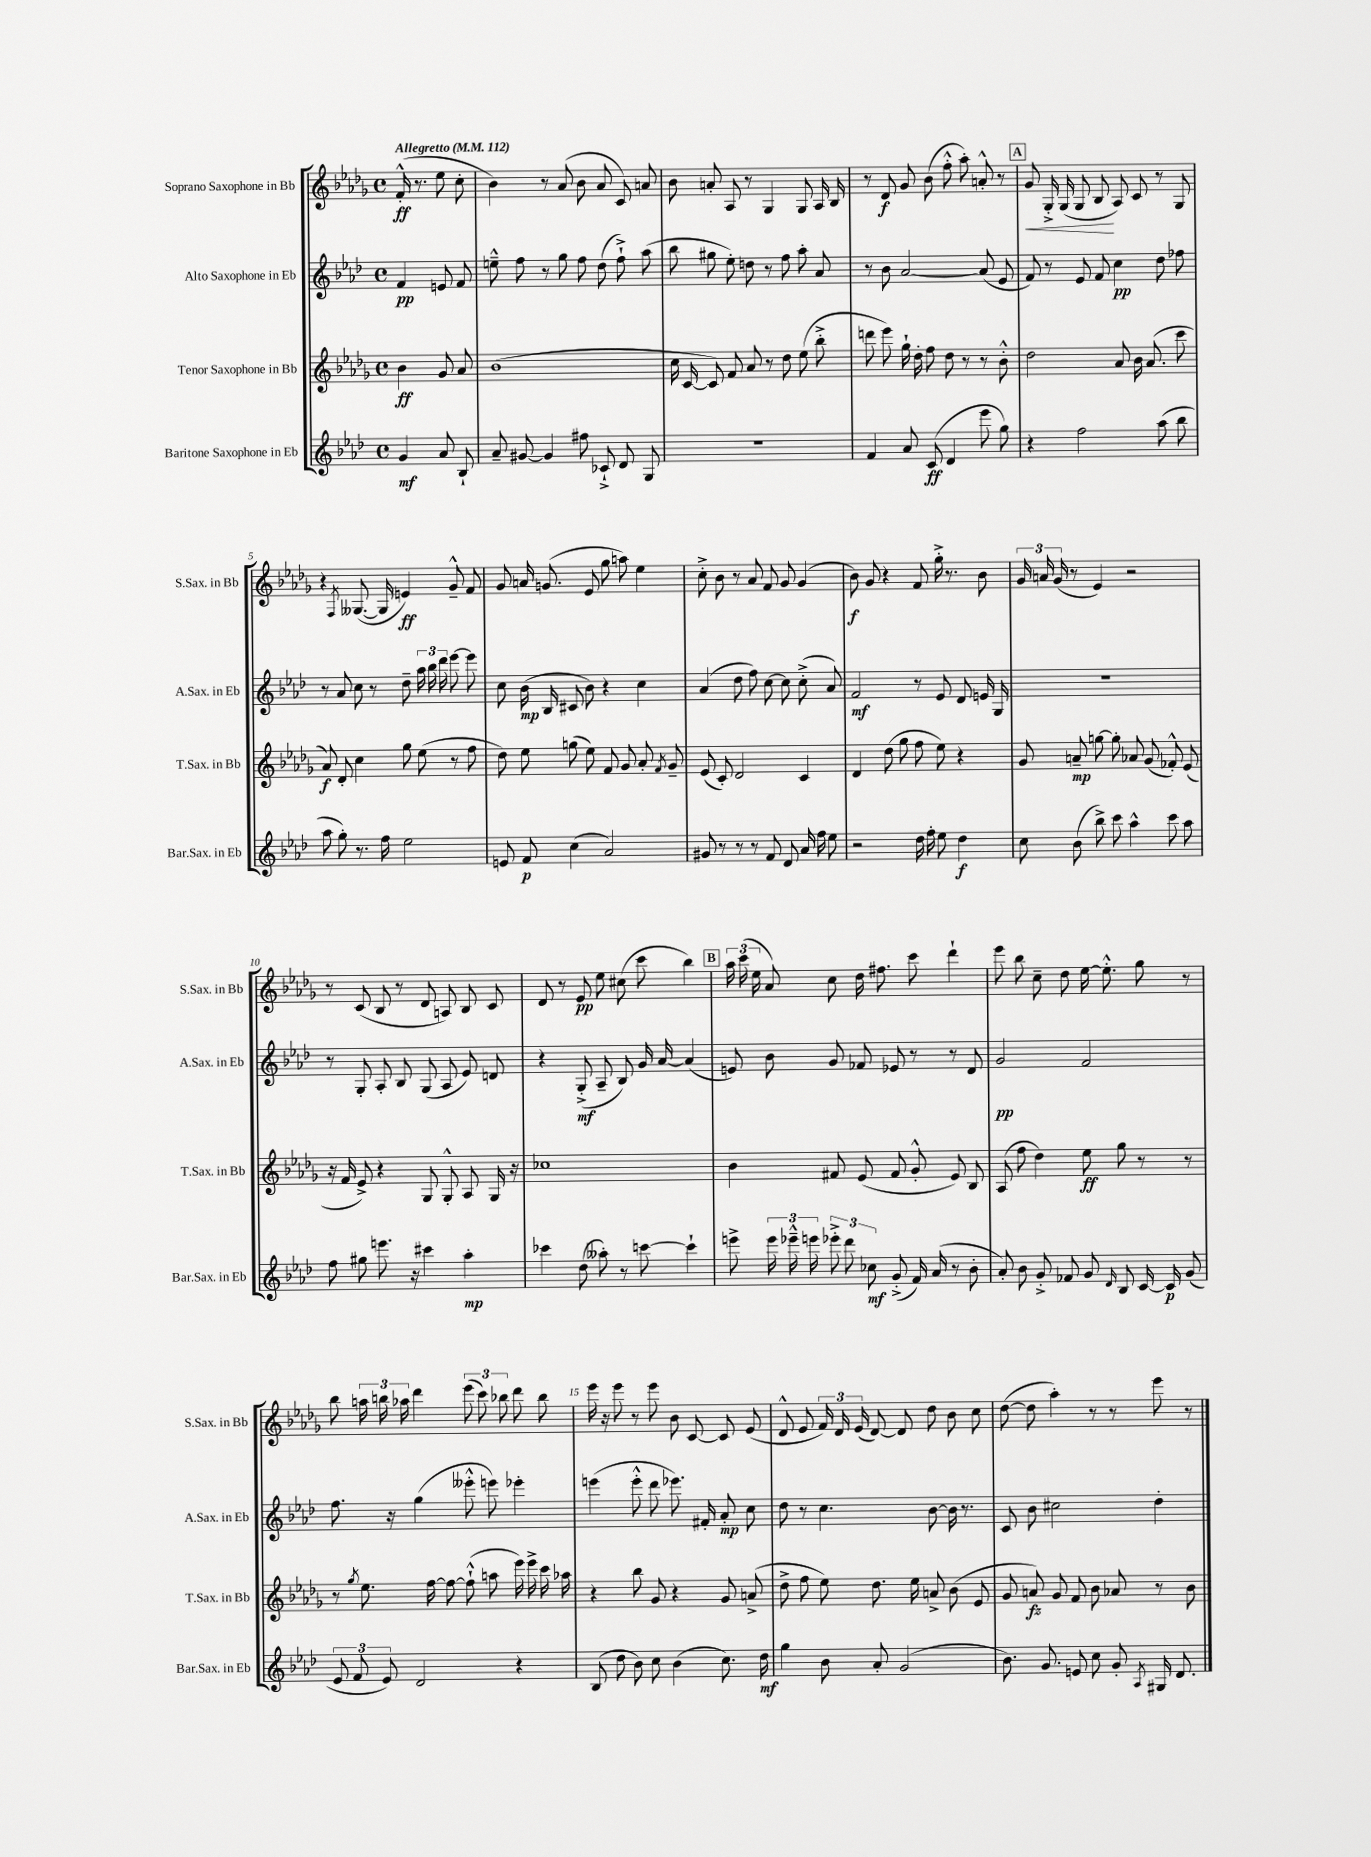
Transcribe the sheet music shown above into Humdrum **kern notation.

**kern	**kern	**kern	**kern
*staff4	*staff3	*staff2	*staff1
*clefG2	*clefG2	*clefG2	*clefG2
*k[b-e-a-d-]	*k[b-e-a-d-g-]	*k[b-e-a-d-]	*k[b-e-a-d-g-]
*M4/4	*M4/4	*M4/4	*M4/4
*met(c)	*met(c)	*met(c)	*met(c)
*MM112	*MM112	*MM112	*MM112
4g/	4b-\	4f/	(16f'^^/
.	.	.	8.r
8a-/	8g-/	8e/	8ee-\
8B-`/	8a-/	8f/	8cc'\
=	=	=	=
8a-~/	(1b-	8ee~^^\	4b-\)
[8g#/	.	8ff\	.
4g#/]	.	8r	8r
.	.	8gg\	(8a-/
8ff#\	.	8ff\	8b-\
8c-`^/	.	(8dd-\	8a-/
8d-/	.	8ff`^\)	8c/)
8G/	.	(8aa-\	8a/
=	=	=	=
1r	16cc\	8bb-\	8b-\
.	[16c/	.	.
.	8c/])	8gg#\	8a'/
.	8f/	8ee-'\)	8A-/
.	8a-/	8dd\	8r
.	8r	8r	4G-/
.	8dd-\	8ff\	.
.	(8ee-\	8aa-'\	8G-/
.	8bb-'^\	8a-/	16A-/
.	.	.	16B-/
=	=	=	=
4f/	8ddd\	8r	8r
.	8eee-\)	8b-\	8d-/
8a-/	16gg-`\	[2a-/	8g-/
.	16dd-'\	.	.
(8c/	8ff\	.	(8b-\
4d-/	8dd-\	.	8ff'^^\
.	8r	.	8aa-'\)
8eee-\	8r	(8a-/]	8a'^^/
8gg\)	8b-'^^\	8e-/	8r
=	=	=	=
4r	2dd-\	8f/)	8g-/
.	.	8r	16G-'^/
.	.	.	(16G-/
2ff\	.	8e-/	8G-/
.	.	8f/	8B-/
.	8a-/	4cc\	8A-/)
.	16b-\	.	8c/
.	(8.a-/	.	.
(8aa-\	.	8dd-\	8r
8bb-\	8ccc\	8ff-\	8G-/
=	=	=	=
8aa-\	8a-/)	8r	4r
8gg'\)	8d-'/	8a-/	.
.	.	.	8qF/
8.r	4cc\	8cc\	([8.G--/
.	.	8r	.
16ff\	.	.	16G--/]
2ee-\	8gg-\	8dd-~\	4e/)
.	(8ee-\	24aa-\	.
.	.	24bb-\	.
.	.	24ddd-\	.
.	8r	[8eee-\	8g-~^^/
.	8ff\	8eee-\]	8f/
=	=	=	=
8e/	8dd-\)	8cc\	8g-/
8f/	8ee-\	(16b-\	16a/
.	.	16B-/	(8.g/
(4cc\	(8gg\	8c#/	.
.	8ee-\)	8b-\)	8e-/
2a-/)	8f/	4r	8gg-\
.	8g-/	.	8aa\)
.	8a-'/	4cc\	4ee-\
.	8qf/	.	.
.	8g-~/	.	.
=	=	=	=
8g#/	(8e-/	(4a-/	8cc'^\
8r	8c'/)	.	8b-\
8r	2d-/	8dd-\	8r
8r	.	8ff\)	8a-/
8f/	.	[8cc\	8f/
8d-/	.	8cc\]	8g-/
16a-/	4c/	(8cc'^\	(4g-/
16ff\	.	.	.
8ee-\	.	8a-/)	.
=	=	=	=
2r	4d-/	2f/	8b-\)
.	.	.	8g-/
.	(8dd-\	.	4r
.	8gg-\	.	.
16dd-\	8ff\	8r	8f/
16ff'\	.	.	.
8ee-\	8ee-\)	8e-/	16gg-'^\
.	.	.	8.r
4dd-\	4r	8d-/	.
.	.	16e/	8b-\
.	.	16G/	.
=	=	=	=
8cc\	8g-/	1r	24g-/
.	.	.	24a/
.	.	.	(24g-/
(8b-\	8a~/	.	8r
8bb-^\)	[8gg\	.	4e-/)
8ccc\	8gg'\]	.	.
4aa-^^\	8a-/	.	2r
.	(8g-/	.	.
8ccc\	8f-'^^/)	.	.
8aa-\	(8e-/	.	.
=	=	=	=
8ff\	16r	8r	8r
.	16f/	.	.
8gg#\	8e-^/)	8G'/	(8c/
8.eee\	4r	8A-'/	8B-/
.	.	8B-/	8r
16r	.	.	.
4ccc#\	8G-/	(8G/	8d-/
.	8G-'^^/	8A-/	8A/)
4aa-'\	8A-/	8e-/)	8B-/
.	16G-/	8d/	8c/
.	16r	.	.
=	=	=	=
4ccc-\	1cc-	4r	8d-/
.	.	.	8r
(8dd-\	.	(8G'^/	8e-/
8aa--'\)	.	8A-~/	8ee-\
8r	.	8B-/)	(8cc#\
[8ccc\	.	16g/	8ccc\
.	.	[16a-/	.
4ccc`\]	.	(4a-/]	4bb-\)
=	=	=	=
8eee^\	4b-\	8e/)	24aa-\
.	.	.	(24ccc\
.	.	.	24ee-\
24eee\	.	8b-\	8a-/)
24eee-~^^\	.	.	.
24eee\	.	.	.
12eee-'^\	8f#/	8g/	8cc\
12ddd-\	.	.	.
.	(8e-/	8f-/	16dd-\
12cc-\	.	.	.
.	.	.	8.ff#\
(8g'^/	8f#/	8e-/	.
16f/)	8g-'^^/	8r	8ccc\
(16a-/	.	.	.
8r	8e-/)	8r	4ddd-`\
8b-'\	8B-/	8d-/	.
=	=	=	=
8a-'/)	(8A-/	2g/	8eee-\
8b-\	8ff\	.	8bb-\
8g'^/	4dd-\)	.	8cc~\
8f-/	.	.	8dd-\
8g/	8ee-\	2f/	[16ee-\
.	.	.	8.ee-'^^\]
16qqd-/	.	.	.
8B-/	8gg-\	.	.
[16c/	8r	.	8gg-\
16c/]	.	.	.
(8g/	8r	.	8r
=	=	=	=
12e-/	8r	8.ff\	8bb-\
12f/	.	.	.
.	8qgg-/	.	.
.	8.ee-\	.	24aa\
12e-/)	.	.	24bb\
.	.	16r	.
.	.	.	24aa-\
2d-/	.	(4gg\	4ddd-\
.	[16ff\	.	.
.	8ff\_	.	.
.	(8ff`^^\]	8eee--'^^\	(12eee-\
.	.	.	12ccc\)
.	8aa\	8eee\)	.
.	.	.	12bb-\
4r	16eee-\)	4eee-'\	8ddd-\
.	16eee-^\	.	.
.	16ccc\	.	8bb-\
.	16aa-\	.	.
=	=	=	=
(8B-/	4r	(4eee\	16eee-\
.	.	.	16r
8dd-\	.	.	8eee-\
8b-\)	8bb-\	8eee'^^\	8r
8cc\	8g-/	8ddd-\	8eee-\
(4b-\	4r	8.eee-\)	8b-\
.	.	.	[8c/
.	.	16f#'/	.
8.cc\)	8g-/	8a-'/	8c/]
.	(8a^/	8cc\	(8e-/
16dd-\	.	.	.
=	=	=	=
4gg\	8dd-^\	8dd-\	8d-^^/
.	8ff\	8r	8e-/
8b-\	8ee-\)	4.cc\	24f/)
.	.	.	24d-/
.	.	.	(24e-/
8a-'/	8.dd-\	.	[8d-/)
(2g/	.	.	8d-/]
.	16ee-\	.	.
.	8a^/	[8b-\	8dd-\
.	(8b-\	16b-\]	8b-\
.	.	8.r	.
.	8e-/	.	8cc\
=	=	=	=
8.b-\)	8g-/	8c/	([8dd-\
.	8a/)	8b-\	8dd-\]
8.g/	.	.	.
.	8g-/	2cc#\	4aa-'\)
8e/	8f/	.	.
8cc\	8b-\	.	8r
8g'/	8a-/	.	8r
8qA-/	.	.	.
16G#/	8r	4dd-'\	8eee-\
8.d-/	.	.	.
.	8b-\	.	8r
==	==	==	==
*-	*-	*-	*-
